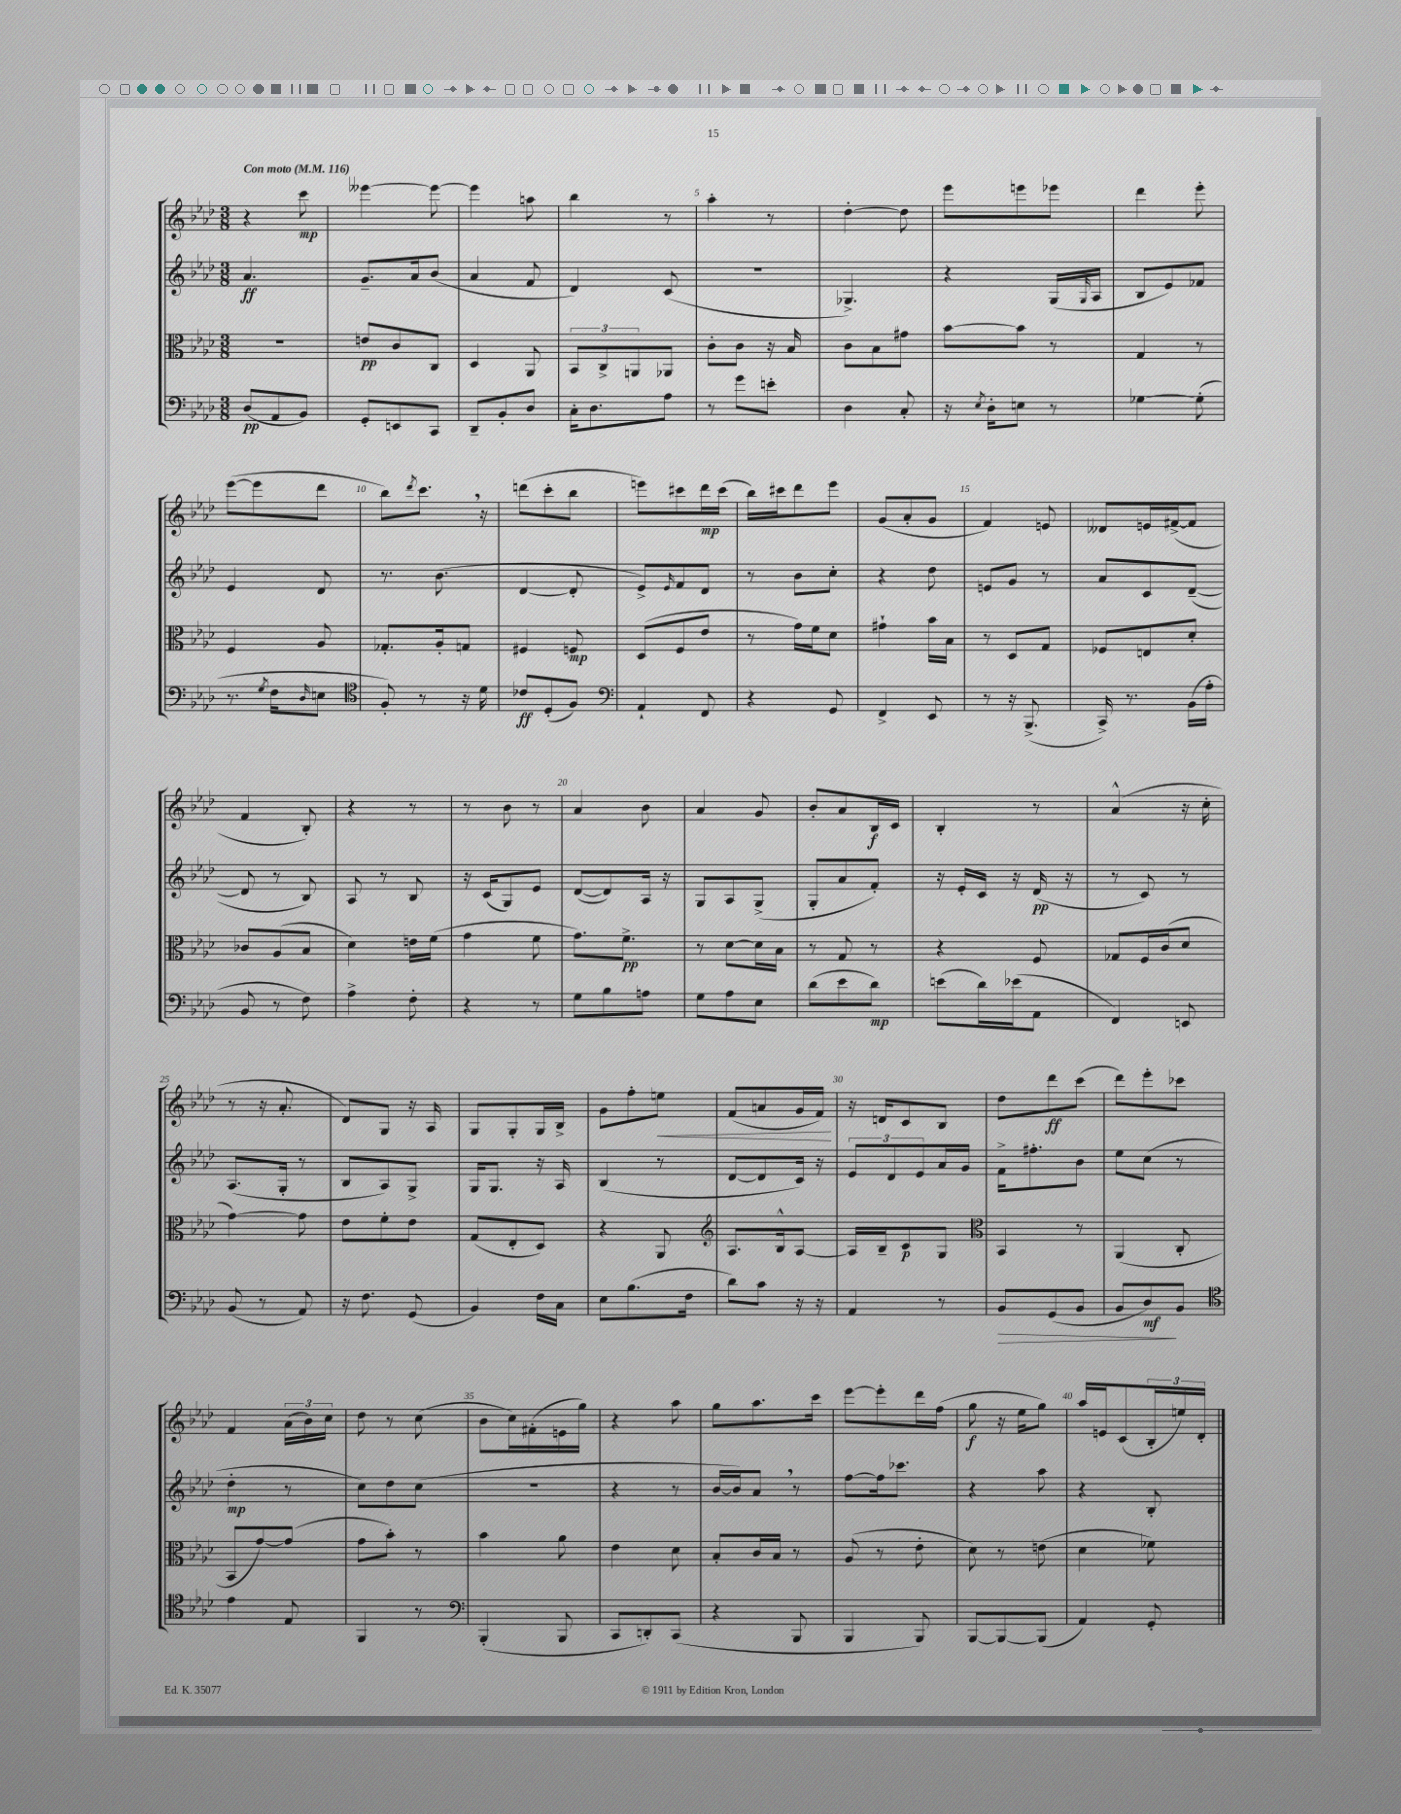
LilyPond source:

<<
\new StaffGroup <<
\new Staff = "s0" {
    \clef treble \key aes \major \numericTimeSignature \time 3/8 \tempo "Con moto" 4 = 116
    r4 c'''8\mp |
    eeses'''4~ eeses'''8~ |
    eeses'''4 a''8 |
    bes''4 r8 |
    aes''4-. r8 |
    des''4~-. des''8 |
    ees'''8 e'''8 ees'''8 |
    des'''4 ees'''8-. |
    ees'''8~( ees'''8 des'''8 |
    bes''8) \acciaccatura { des'''8 } c'''8. \breathe r16 |
    d'''8( c'''8-. bes''8 |
    e'''8) cis'''8 des'''16\mp cis'''16( |
    bes''16) cis'''16 des'''8 ees'''8 |
    g'8( aes'8-. g'8 |
    f'4) e'8 |
    deses'8 e'16 fis'16~->( fis'8 |
    f'4 bes8-.) |
    r4 r8 |
    r8 bes'8 r8 |
    aes'4 bes'8 |
    aes'4 g'8 |
    bes'8-. aes'8 bes16\f c'16 |
    bes4-. r8 |
    aes'4-^( r16 c''16-. |
    r8 r16 aes'8.-. |
    des'8) g8 r16 aes16 |
    g8 g8-. g16 bes16-> |
    g'8 f''8-. e''8\< |
    f'8( a'8 g'16 f'16\!) |
    r16 d'16 c'8 bes8 |
    des''8 des'''8\ff c'''8( |
    des'''8) ees'''8-. ces'''8 |
    f'4 \tuplet 3/2 { aes'16( bes'16) c''16 } |
    des''8 r8 c''8( |
    bes'8 c''16) fis'16-.( e'16 g''16) |
    r4 aes''8 |
    g''8 aes''8. c'''16 |
    ees'''8~ ees'''8-. des'''16 f''16( |
    g''8\f r16 ees''16 g''8) |
    aes''16 e'16 c'8( \tuplet 3/2 { bes16-. e''16) des'16-. } \bar "|." |
}
\new Staff = "s1" {
    \clef treble \key aes \major \numericTimeSignature \time 3/8
    aes'4.\ff |
    g'8.-- aes'16 bes'8( |
    aes'4 f'8 |
    des'4) c'8( |
    R4. |
    ges4.->) |
    r4 g16( \grace { g16 } aes16 |
    bes8 ees'8) fes'8 |
    ees'4 des'8 |
    r8. bes'8.( |
    des'4~ des'8-. |
    ees'8->) \grace { ees'16 } f'8 des'8 |
    r8 bes'8 c''8-. |
    r4 des''8 |
    e'8 g'8 r8 |
    aes'8 c'8 des'8~--( |
    des'8 r8 bes8) |
    aes8 r8 bes8 |
    r16 c'16( g8) ees'8 |
    des'8~( des'8) aes16 r16 |
    g8 aes8 g8->( |
    g8-. aes'8 f'8-.) |
    r16 ees'16-. c'16 r16 des'16\pp( r16 |
    r8 c'8) r8 |
    aes8.( g16-. r8 |
    bes8 aes8) g8-> |
    g16 g8. r16 aes16 |
    bes4( r8 |
    des'8~ des'8 c'16) r16 |
    \tuplet 3/2 { ees'8 des'8 ees'8 } aes'16 g'16 |
    f'16-> fis''8.-. bes'8 |
    ees''8 c''8( r8 |
    des''4-.\mp r8 |
    c''8) des''8 c''8( |
    R4. |
    r4 r8 |
    bes'16~ bes'16) aes'8 \breathe r8 |
    f''8~ f''16 ces'''8. |
    r4 aes''8 |
    r4 bes8-. \bar "|." |
}
\new Staff = "s2" {
    \clef alto \key aes \major \numericTimeSignature \time 3/8
    R4. |
    e'8\pp c'8 c8 |
    des4 aes,8 |
    \tuplet 3/2 { bes,8 c8-> a,8 } aes,8 |
    c'8-. c'8 r16 bes16 |
    c'8 bes8 gis'8 |
    bes'8~ bes'8 r8 |
    g4 r8 |
    f4 aes8 |
    ges8.-. aes16-. g8 |
    fis4 f8\mp |
    des8( f8 ees'8 |
    r8 g'16) f'16 des'8 |
    gis'4-! bes'16 bes16 |
    r8 des8 g8 |
    fes8 e8 des'8-. |
    ces'8 aes8( bes8 |
    des'4) e'16 f'16( |
    g'4 f'8 |
    g'8.) f'8.->\pp |
    r8 des'8~ des'16 bes16 |
    r8 g8 r8 |
    r4 f8 |
    ges8 f16 c'16( des'8 |
    g'4~) g'8 |
    ees'8 f'8-. ees'8 |
    g8( ees8-. des8) |
    r4 aes,8 |
    \clef treble aes8. bes16-^ aes8~ |
    aes16 bes16-- c'8\p g8 |
    \clef alto bes,4 r8 |
    aes,4( c8-. |
    bes,8 g'8~) g'8( |
    g'8 bes'8-.) r8 |
    bes'4 aes'8 |
    ees'4 des'8 |
    bes8-. c'16 bes16 r8 |
    aes8( r8 ees'8-. |
    des'8) r8 e'8( |
    des'4 fes'8) \bar "|." |
}
\new Staff = "s3" {
    \clef bass \key aes \major \numericTimeSignature \time 3/8
    des8\pp( aes,8 bes,8) |
    g,8-. e,8 c,8 |
    des,8-- bes,8-. des8 |
    c16-. des8. aes8 |
    r8 g'8 e'8-. |
    des4 c8-. |
    r16 \acciaccatura { ees8 } des16-. e8 r8 |
    ges4~ ges8-.( |
    r8. \acciaccatura { g8 } f16 \grace { des16 } e8 |
    \clef tenor f8-.) r8 r16 des'16 |
    ces'8\ff des8-.( f8) |
    \clef bass aes,4-! f,8 |
    r4 g,8 |
    f,4-> ees,8 |
    r8 r16 bes,,8.->( |
    c,16->) r8. bes,16( aes16-. |
    bes,8 r8 f8) |
    aes4-> f8-. |
    r4 r8 |
    g8 bes8 a8 |
    g8 aes8 ees8 |
    des'8( ees'8 des'8\mp) |
    e'8( des'16) ees'16( aes,8 |
    f,4) e,8 |
    bes,8( r8 aes,8) |
    r16 f8. g,8( |
    bes,4) f16 c16 |
    ees8 bes8.( f16 |
    des'8) c'8 r16 r16 |
    aes,4 r8 |
    bes,8\> g,8( bes,8 |
    bes,8 des8\mf\!) bes,8 |
    \clef tenor ees'4 ees8 |
    f,4 r8 |
    \clef bass bes,,4-.( bes,,8 |
    c,8 d,8-.) c,8( |
    r4 bes,,8 |
    bes,,4 bes,,8) |
    bes,,8~ bes,,8~ bes,,8( |
    aes,4) g,8-. \bar "|." |
}
>>
>>
\layout { \context { \Score \override BarNumber.break-visibility = ##(#f #t #t) barNumberVisibility = #(every-nth-bar-number-visible 5) } }
